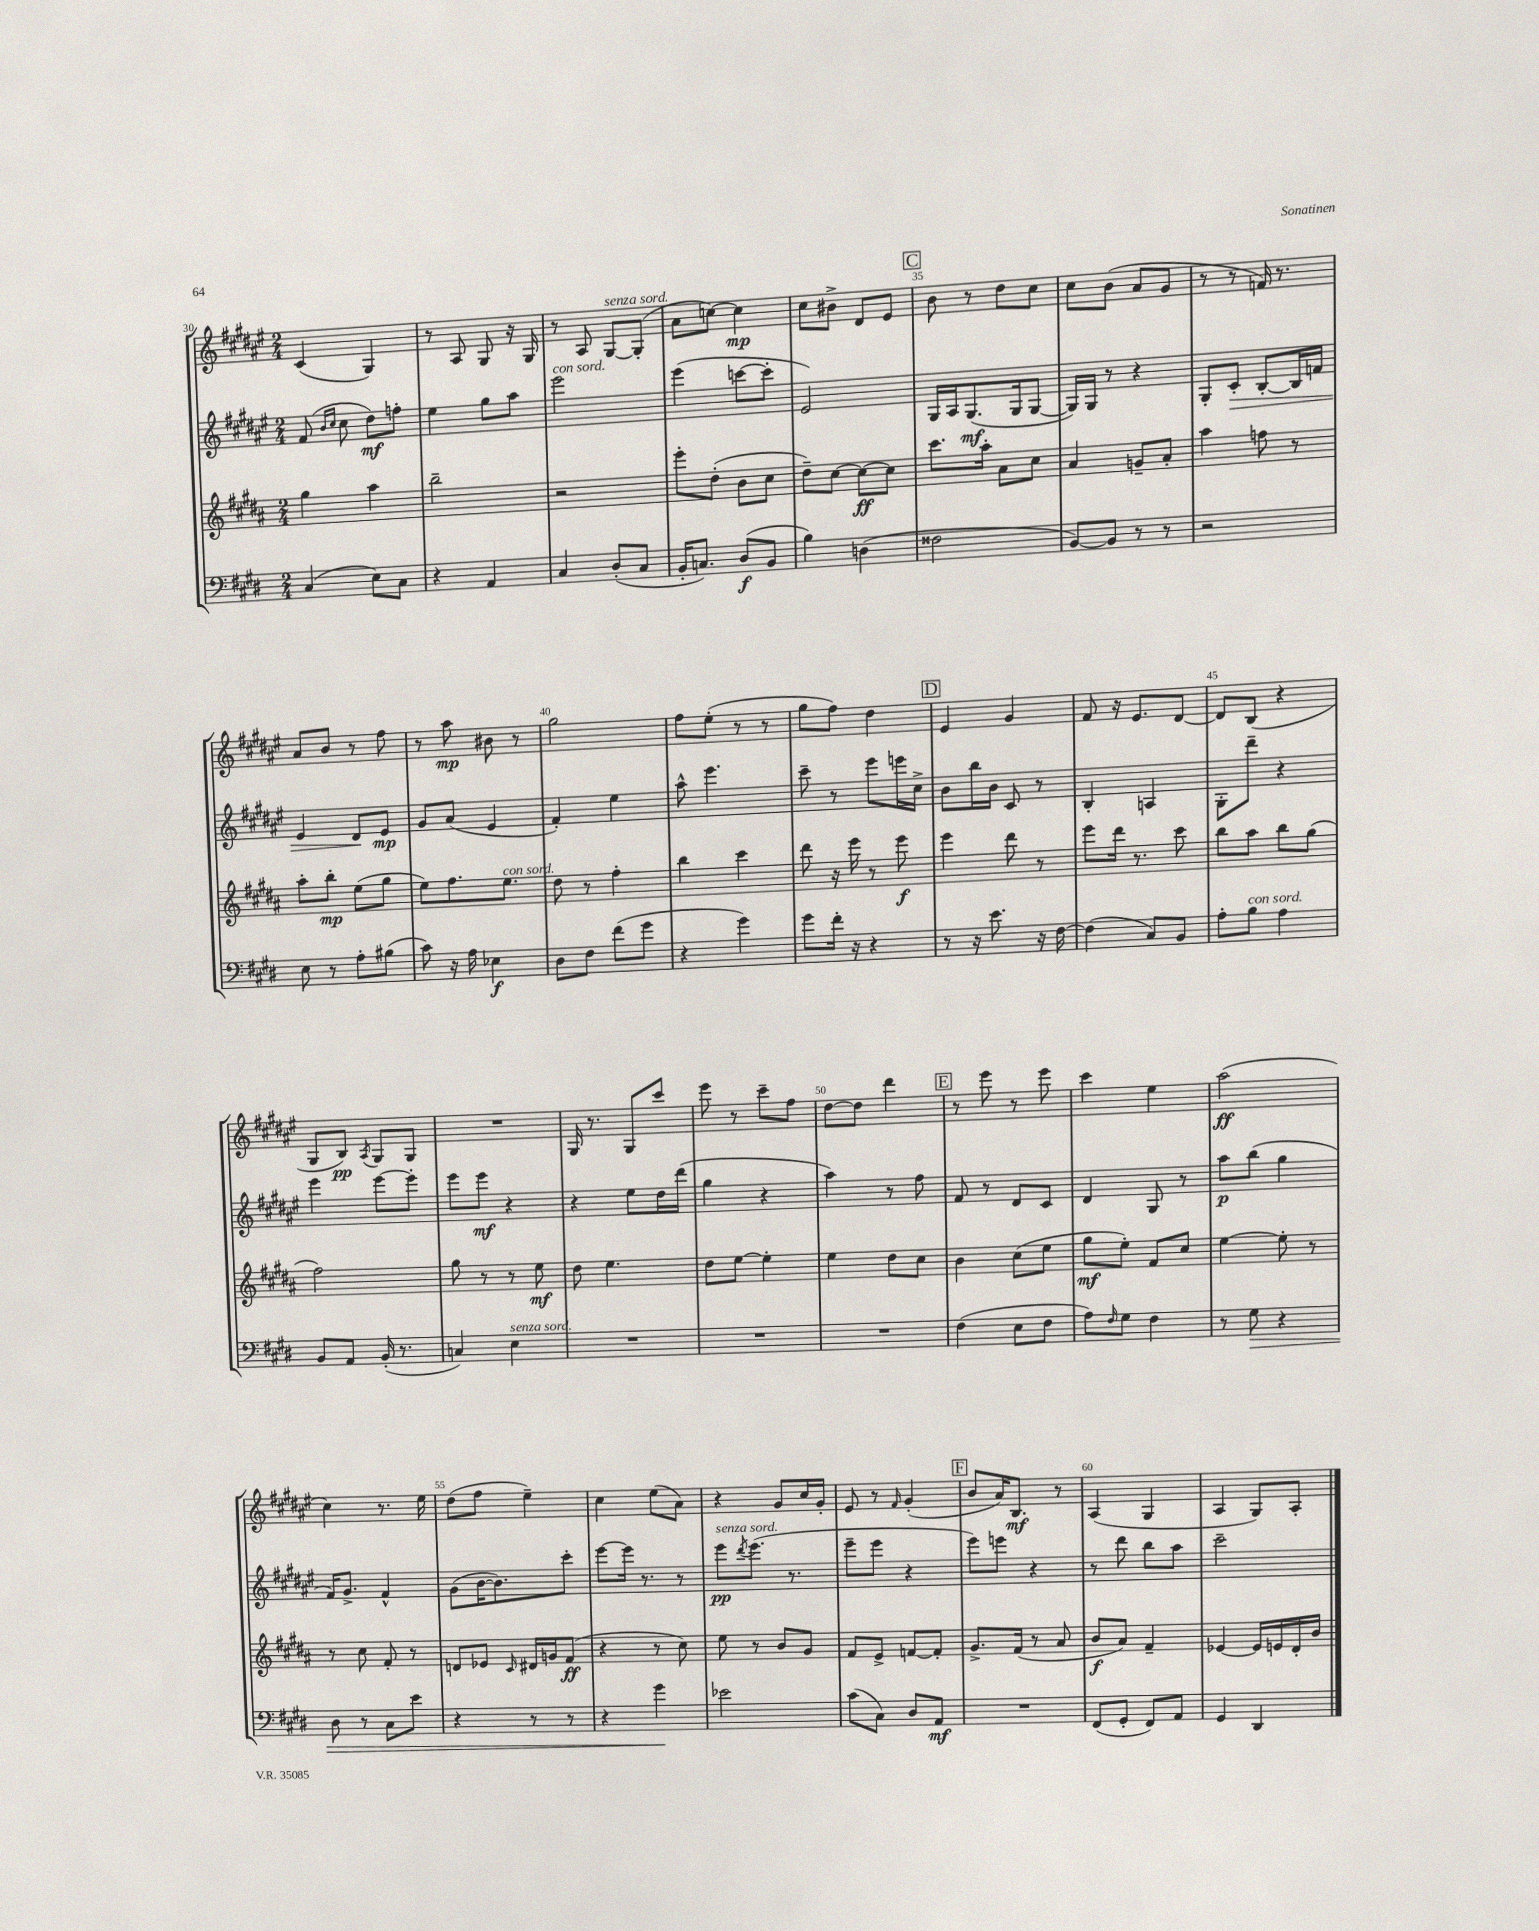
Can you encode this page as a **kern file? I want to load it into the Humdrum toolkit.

**kern	**kern	**kern	**kern
*staff4	*staff3	*staff2	*staff1
*clefF4	*clefG2	*clefG2	*clefG2
*k[f#c#g#d#]	*k[f#c#g#d#a#]	*k[f#c#g#d#a#e#]	*k[f#c#g#d#a#e#]
*M2/4	*M2/4	*M2/4	*M2/4
(4C#	4gg#	(8f#	(4c#
.	.	16qqb	.
.	.	16qqcc#	.
.	.	8cc#	.
8E)	4aa#	8dd#)	4G#)
8C#	.	8ff'	.
=	=	=	=
4r	2bb~	4ee#	8r
.	.	.	8A#
4AA	.	8gg#	8G#
.	.	8aa#	16r
.	.	.	16G#
=	=	=	=
4C#	2r	2eee#	8r
.	.	.	8A#
(8D#'	.	.	[8G#
8C#	.	.	(8G#']
=	=	=	=
16BB'	8eee'	(4eee#	8a#
8.C)	.	.	.
.	(8dd#'	.	[8cc)
(8D#	8b	[8ccc	4cc]
8BB	8cc#	8ccc']	.
=	=	=	=
4B)	8dd#~)	2e#)	8cc#
.	[8cc#	.	8b#^
(4D	8cc#_	.	8d#
.	8cc#]	.	8e#
=	=	=	=
2F##	8.ccc#	16G#	8b
.	.	16A#	.
.	.	(8.G#	8r
.	16aa#'	.	.
.	8a#	.	8dd#
.	.	16G#	.
.	8cc#	[8G#	8cc#
=	=	=	=
[8BB)	4a#	16G#])	8cc#
.	.	16G#	.
8BB]	.	8r	(8b
8r	8g~	4r	8a#
8r	8a#'	.	8g#
=	=	=	=
2r	4aa#	8G#'	8r
.	.	8c#'	8r
.	8ff	[8B'	16f)
.	.	.	8.r
.	8r	16B]	.
.	.	16f	.
=	=	=	=
8E	8aa#'	4e#	8a#
8r	8bb'	.	8b
8A'	(8ee	8d#	8r
(8B#	8gg#	8e#	8ff#
=	=	=	=
8c#)	8ee)	8g#	8r
16r	8.ff#	(8a#	8aa#
16A	.	.	.
4E-	.	4e#	8b#
.	8.ee	.	.
.	.	.	8r
=	=	=	=
8D#	8dd#	4f#')	2gg#
8F#	8r	.	.
(8f#	4ff#'	4ee#	.
8g#	.	.	.
=	=	=	=
4r	4bb	8aa#^^	8ff#
.	.	4.eee#	(8ee#'
4g#)	4ccc#	.	8r
.	.	.	8r
=	=	=	=
8g#	8ddd#	8ccc#~	8gg#
16f#'	16r	8r	8ff#)
16r	16eee	.	.
4r	8r	8eee#	4dd#
.	8eee	16eee	.
.	.	16cc#^	.
=	=	=	=
8r	4eee	8b	4e#
16r	.	16bb	.
8.e	.	16b	.
.	8ddd#	8c#	4g#
16r	8r	8r	.
[16F#	.	.	.
=	=	=	=
(4F#]	8eee	4B'	8f#
.	16ddd#	.	16r
.	8.r	.	8.e#
8C#)	.	4A	.
8BB	8ccc#	.	[8d#
=	=	=	=
8A'	8bb	8G#'	8d#]
8B	8aa#	8ddd#~	(8B
4A	8bb	4r	4r
.	(8gg#	.	.
=	=	=	=
8BB	2ff#)	4eee#	8G#
8AA	.	.	8B)
.	.	.	8qA#
(16BB'	.	[8eee#	8G#
8.r	.	.	.
.	.	8eee#']	8G#
=	=	=	=
4C)	8gg#	8eee#	2r
.	8r	8eee#	.
4E	8r	4r	.
.	8ee	.	.
=	=	=	=
2r	8dd#	4r	16G#
.	.	.	8.r
.	4.ee	.	.
.	.	8ee#	8G#
.	.	16dd#	8ccc#
.	.	(16ddd#	.
=	=	=	=
2r	8dd#	4gg#	8eee#
.	[8ee	.	8r
.	4ee']	4r	8ccc#~
.	.	.	8ff#
=	=	=	=
2r	4ee	4aa#)	[8dd#
.	.	.	8dd#]
.	8dd#	8r	4ddd#
.	8cc#	8ff#	.
=	=	=	=
(4F#	4b	8f#	8r
.	.	8r	8eee#
8E	(8cc#	8d#	8r
8F#	8ee	8c#	8eee#
=	=	=	=
8A)	8gg#	4d#	4ccc#
16qqF#	.	.	.
8G#	8ee')	.	.
4F#	8f#	8G#	4ee#
.	8cc#	8r	.
=	=	=	=
8r	[4ee	8aa#	(2aa#
8G#	.	(8bb	.
4r	8ee']	4gg#	.
.	8r	.	.
=	=	=	=
8D#	8r	16f#)	4cc#)
.	.	8.g#^	.
8r	8cc#	.	.
8C#	8f#'	4f#^^	8.r
8e	8r	.	.
.	.	.	16ee#
=	=	=	=
4r	8d	(8g#	(8dd#
.	8e-	[16b	8ff#
.	.	8.b])	.
.	16qqc#	.	.
8r	16d#	.	4ee#~)
.	16g	.	.
8r	(8f#	8ccc#'	.
=	=	=	=
4r	4r	[8eee#	4cc#
.	.	16eee#]	.
.	.	8.r	.
4g#	8r	.	(8ee#
.	8cc#)	8r	8a#)
=	=	=	=
2e-	8ee	8eee#	4r
.	.	8qddd#	.
.	8r	(8.eee#	.
.	8b	.	8g#
.	.	8.r	.
.	8g#	.	16cc#
.	.	.	16g#'
=	=	=	=
(8c#	8f#	8eee#~	8e#
8C#)	8e^	8eee#	8r
.	.	.	16qqf#
8D#	[8f	4r	(4g#'
8AA	8f']	.	.
=	=	=	=
2r	8.g#^	8eee#)	8b
.	.	8eee	16a#)
.	(16f#	.	8.B
.	8r	4r	.
.	8a#	.	8r
=	=	=	=
(8FF#	8b	8r	(4A#
8GG#'	8a#)	8ddd#	.
8FF#)	4f#~	8bb	4G#
8AA	.	8aa#	.
=	=	=	=
4GG#	[4e-	2ccc#~	4A#
4DD#	16e-]	.	8G#)
.	16e	.	.
.	16d#'	.	8A#'
.	16b	.	.
==	==	==	==
*-	*-	*-	*-
